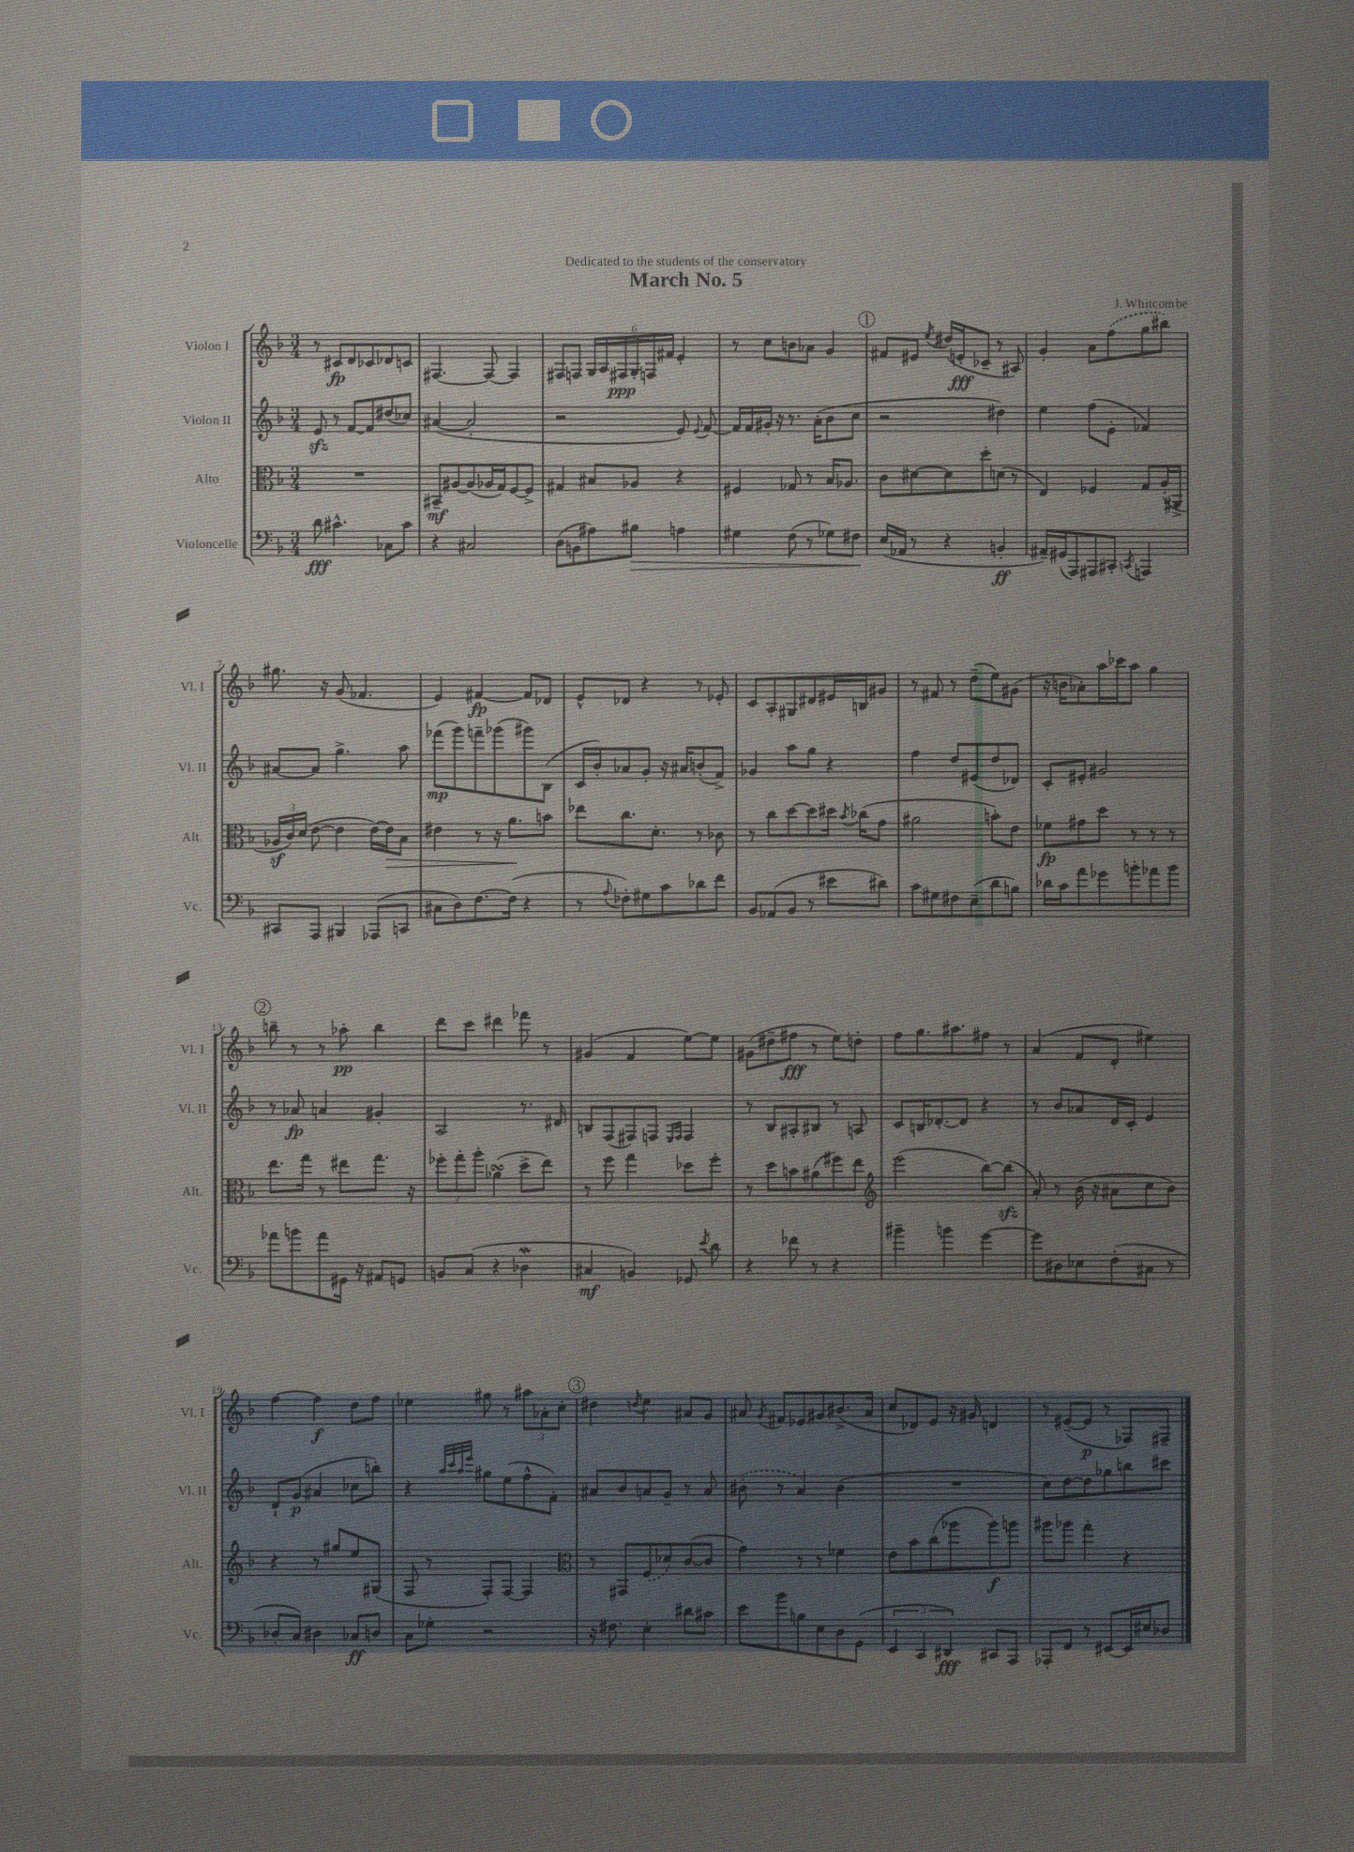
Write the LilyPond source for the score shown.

\header { title = "March No. 5" composer = "J. Whitcombe" dedication = "Dedicated to the students of the conservatory" }
<<
\new StaffGroup <<
\new Staff = "s0" \with { instrumentName = "Violon I" shortInstrumentName = "Vl. I" } {
    \clef treble \key f \major \numericTimeSignature \time 3/4
    \autoBeamOff r8 cis'8[\fp d'8 ces'8 des'8 c'8] |
    fis4.~ fis8~ fis4 |
    fis8[ f8] \tuplet 6/4 { g16[ a16 fis16\ppp g16-. f16 fis'16] } e'4-. |
    r8 c''8[ b'8 aes'8] g'4 |
    \mark \markup { \circle "1" } fis'8[ eis'8] \acciaccatura { e''8 } dis''16[( e'16-.\fff ces'8]-- r8 ais8) |
    g'4-. a'8[ \once \slurDashed f''8( g''8 bis''8]) |
    gis''8. r16 g'8( fes'4. |
    e'4) fis'4~\fp fis'8[ des'8] |
    e'8[-^ des'8] r4 r8 ees'8-. |
    c'8[ a8-. gis8 dis'8 eis'16 b16 gis'8] |
    r8 fis'8 r8 d''8[--( e''8) gis'8]( |
    r16 b'16[ aes'8-.) a''16 ces'''16 a''8] g''4 |
    \mark \markup { \circle "2" } b''8-- r8 r8 aes''8-.\pp b''4 |
    d'''8[ c'''8] dis'''4 fes'''8 r8 |
    gis'4( f'4 e''8[~) e''8] |
    gis'8[( dis''8-- fis''8]\fff r8 e''8[) d''8]-. |
    f''8[ g''8. ais''8. fis''8] r8 |
    a'4( f'8[ d'8]-. eis''4) |
    f''4~ f''4\f d''8[ f''8] |
    ees''4 gis''8 r8 \tuplet 3/2 { ais''8[ aes'8-. c''8]-. } |
    \mark \markup { \circle "3" } dis''4 \acciaccatura { d''8 } e''4 ais'8[ g'8] |
    ais'8 \acciaccatura { g'8 } fis'8[ ees'8 gis'8 bis'8.->( ais'16] |
    c''8[ des'8) e'8] r16 gis'16 d'4 |
    r8 eis'8[~--( eis'8]\p r8 fes8[) fis8]-- \bar "|." |
}
\new Staff = "s1" \with { instrumentName = "Violon II" shortInstrumentName = "Vl. II" } {
    \clef treble \key f \major \numericTimeSignature \time 3/4
    \autoBeamOff e'8\sfz r8 f'8[~ f'8 dis''8( ces''8]) |
    ais'4~( ais'2-. |
    r2 e'8) \appoggiatura { e'8 } f'8~ |
    f'16[ f'16 gis'16]-. r16 r8. a'16[-.( bes'8 c''8] |
    \mark \markup { \circle "1" } r2 dis''4) |
    e''4 f''8[( e'8]-. fes'4) |
    ais'8[~ ais'8] g''4.-> a''8 |
    fes'''8[\mp( g'''8) f'''8-- ges'''8( gis'''8) bes8]( |
    c'16[ bes'16-.) aes'8 g'8]-. r16 ais'16[ b'8-.( f'8]->) |
    ges'4 a''8[ g''8] r4 |
    f''4 d''8[ eis'8( d''8 des'8]) |
    c'8[-. eis'8]-. gis'2 |
    \mark \markup { \circle "2" } r8 aes'8\fp a'4 gis'4-. |
    a2 r8. dis'16 |
    b8[ f8( fis8) f8] \grace { e16[ f16] } f4 |
    r8 bes8[ ais8-. bis8] r8 a8 |
    c'8[ b16 des'8.~-. des'8] r4 |
    r8 bes'8[ aes'8 d'16 c'16]-. e'4 |
    d'8[-! g'8]\p( ais'4 ces''8[ b''8]-.) |
    r4 \grace { a''32[ c'''32 a''32 e'''32] } gis''8[ e''8( f''8-^ f'8]-.) |
    \mark \markup { \circle "3" } ais'8[ bes'8 a'8 g'8]-- r8 a'8 |
    \once \slurDashed bis'8-.( r8 a'4) bis'4( |
    R2. |
    c''8[) d''8~ d''8 ges''8 b''8 cis'''8] \bar "|." |
}
\new Staff = "s2" \with { instrumentName = "Alto" shortInstrumentName = "Alt." } {
    \clef alto \key f \major \numericTimeSignature \time 3/4
    \autoBeamOff R2. |
    bis,8[--\mf ais8~ ais8( aes16 g16) f8~ f8]-> |
    gis4 bis8[ aes8] r4 |
    fis4 ges8 r8 bes16[ aes8.] |
    \mark \markup { \circle "1" } c'8[ dis'8~ dis'8 d''8-. d'8]( r8 |
    e4) fes4 g8[ a16-.( ais,16]-> |
    \tuplet 3/2 { aes16[\sf c'16) d'16]( } e'8~ e'4 e'16[~) e'16\> bes8] |
    eis'4 r8 r16 a'8.[\! b'8] |
    ees''8[ c''8. d'8.]-. r8 ces'8 |
    r8 c''8[ d''8~ d''8 dis''16] \acciaccatura { bes'8 } ces''16[( g'8] |
    ais'2 b'8[-.) e'8] |
    fes'8[\fp gis'8 d''8] r8 r8 r8 |
    \mark \markup { \circle "2" } e''8.[ g''16] r8 eis''8[ g''8.] r16 |
    \tuplet 3/2 { fes''8[-. g''8-. a''8]-. } aes'4\turn( d''8[-> e''8]) |
    r8 f''8 g''4 des''8[ f''8]-. |
    r8 d''8[ b'8 ais'8( fis''8) e''8] |
    \clef treble e'''2( bes''8[~) bes''8]\sfz( |
    a'8-.) r8 bes'16( r16 ais'8[ c''8 bes'8]) |
    r4 r8 gis''8[ e''8 gis8]( |
    f8 r8 f8[-.) f8]~ f4 |
    \mark \markup { \circle "3" } \clef alto r8 gis,8[ \once \slurDashed f8( des'8) c'8~( c'8] |
    g'4) r8 r8 fes'4 |
    e'8[ bes'8 c''8( aes''8 aes''8\f) a''8] |
    ais''8[ aes''8] g''4-. r4 \bar "|." |
}
\new Staff = "s3" \with { instrumentName = "Violoncelle" shortInstrumentName = "Vc." } {
    \clef bass \key f \major \numericTimeSignature \time 3/4
    \autoBeamOff d'8\fff cis'4.-^ ces8[ cis'8] |
    r4 cis2 |
    d8[( b,8 ais8) bis8]\> a4 |
    gis4 f8( r8 ges8[) fis8]\! |
    \mark \markup { \circle "1" } e16[( aes,16] r8 r4 b,4-.\ff |
    ais,16[--) gis,16( a,,8) ais,,8 cis,8]-. \acciaccatura { c,8 } a,,4 |
    cis,8[ a,,8] bis,,4 aes,,8[( c,8] |
    cis8[ d8) f8.~ f16]( r4 |
    r8 \appoggiatura { a8 } fes8[-.) gis8 c'8 des'8 f'8] |
    bes,8[ aes,8( bes,8] r8 eis'8[ dis'8]) |
    c'8[ gis8 fis8 e8--( d'8 b8]) |
    des'16[ c'16 a'8 ges'8 b'8-. aes'8 b'8] |
    \mark \markup { \circle "2" } aes'8[ b'8 aes'8 gis,16] r16 ais,8[ g,8] |
    b,8[ c8]( r4 des4\mordent |
    cis4\mf b,4) ges,8 \acciaccatura { e'8 } d'8 |
    r4 fes'8 r8 r4 |
    bis'4-- b'4 g'4~ |
    g'8[ dis8 ees8 f8-.( cis8] r8 |
    des8[-. c8]) dis4 ces8[\ff d8] |
    c8[ ges8]-. r2 |
    \mark \markup { \circle "3" } r16 fis8. e4-. dis'8[ cis'8] |
    e'8[ bes'8 b8 e8 d8 g,8]( |
    \tuplet 3/2 { e,4 c,4 dis,4\fff) } cis,8[ a,,8] |
    aes,,8[-. f,8] r8 eis,8[~ eis,16 eis16 des8] \bar "|." |
}
>>
>>
